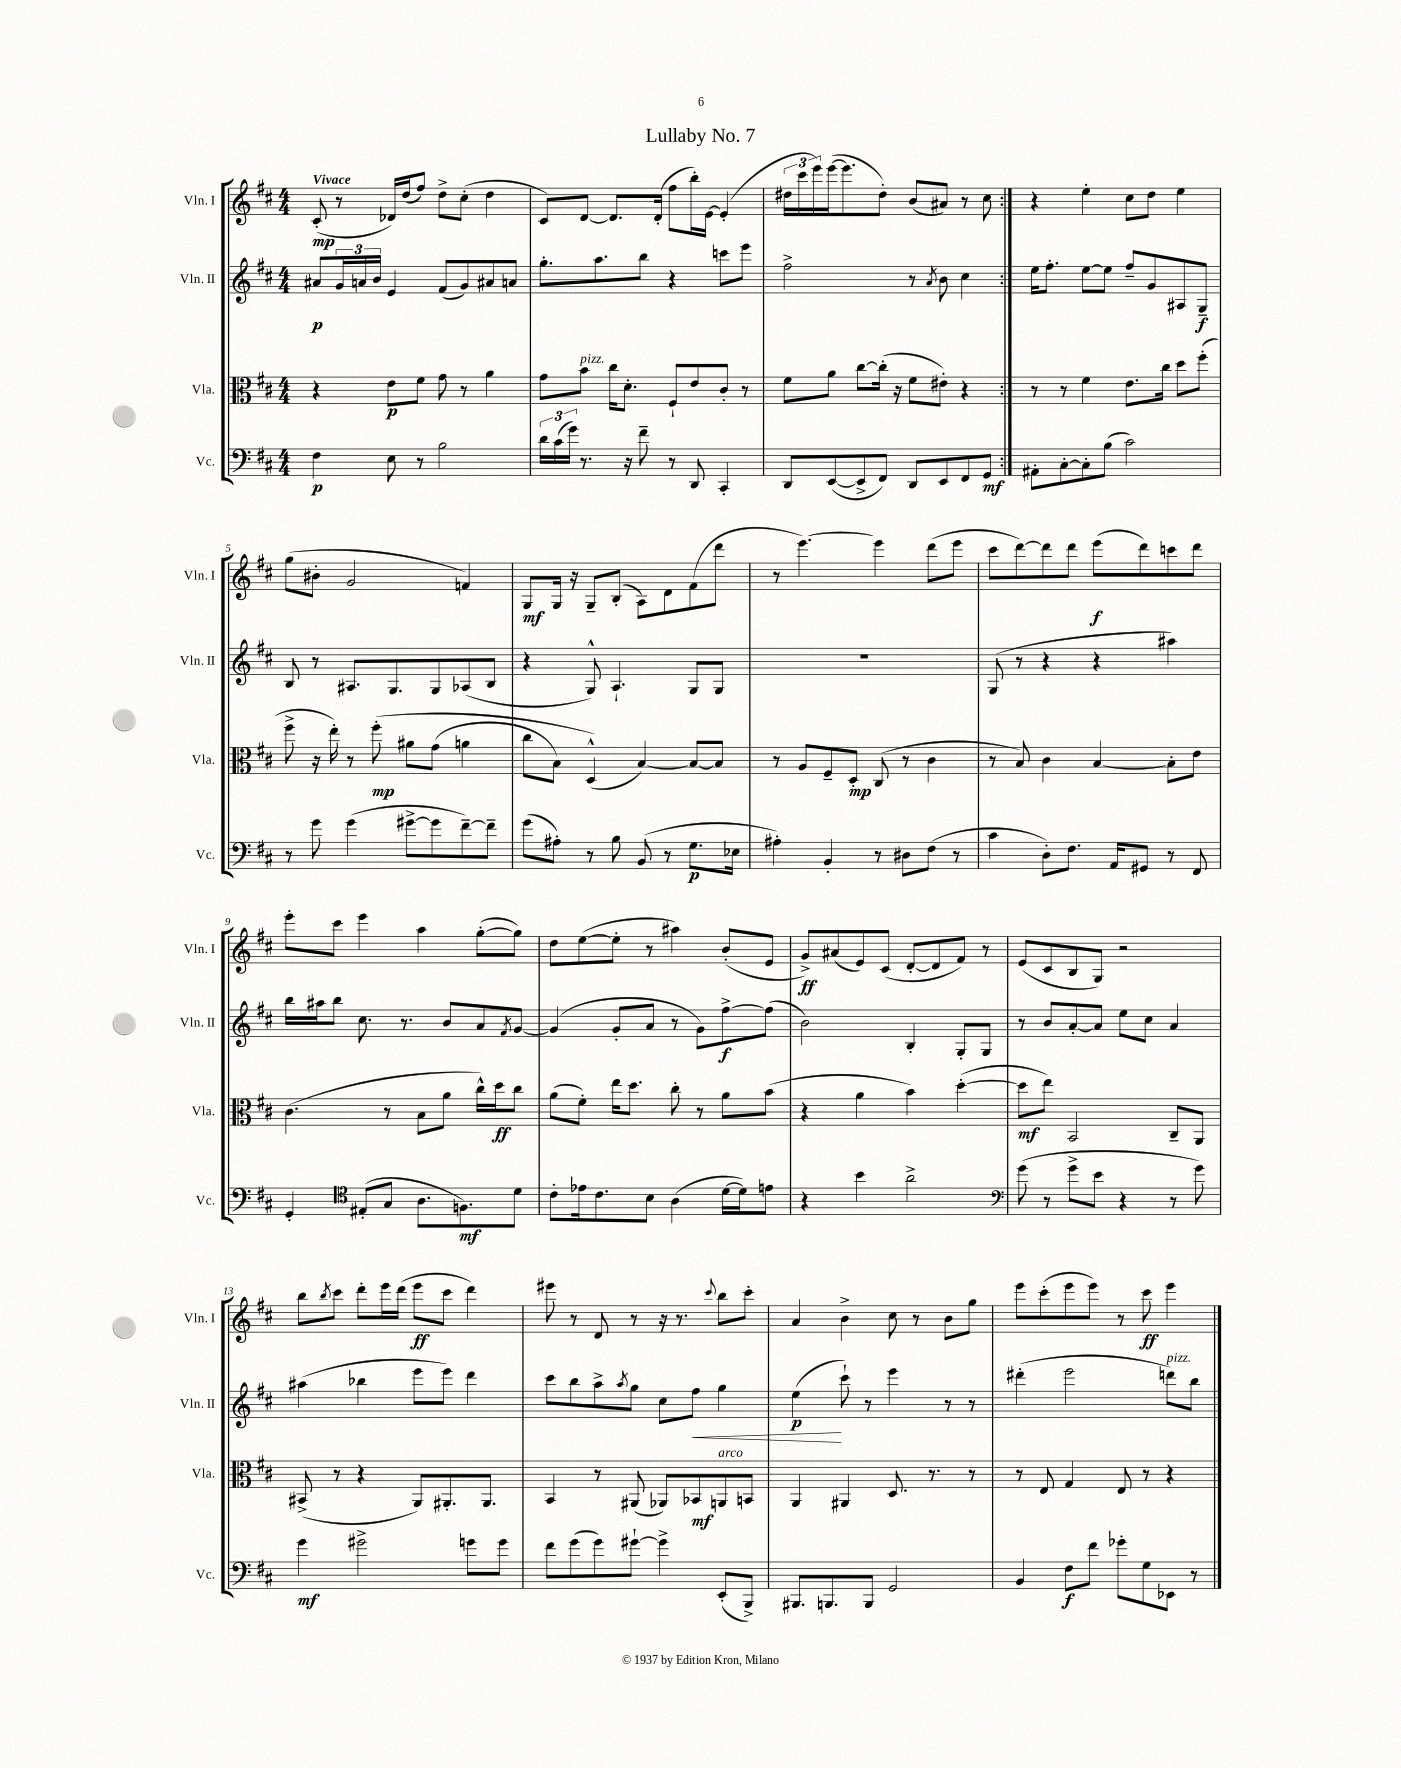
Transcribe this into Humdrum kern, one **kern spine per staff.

**kern	**kern	**kern	**kern
*staff4	*staff3	*staff2	*staff1
*clefF4	*clefC3	*clefG2	*clefG2
*k[f#c#]	*k[f#c#]	*k[f#c#]	*k[f#c#]
*M4/4	*M4/4	*M4/4	*M4/4
4F#	4r	8a#	(8c#'
.	.	24g	8r
.	.	24a	.
.	.	24b	.
8E	8e	4e	16d-)
.	.	.	(16dd
8r	8f#	.	8ff#)
2B	8g	(8f#	8dd^
.	8r	8g)	(8cc#'
.	4a	8a#	4dd
.	.	8a	.
=	=	=	=
24d	8g	8.gg'	8c#)
(24c#	.	.	.
24g)	.	.	.
8.r	8b	.	[8d
.	.	8.aa	.
.	16cc#	.	8.d]
16r	8.d'	.	.
8f#~	.	8bb	.
.	.	.	(16d'
8r	8F#`	4r	8ff#
8DD	8e	.	16bb')
.	.	.	[16e
4CC#'	8c#'	8ccc	(4e']
.	8r	8eee	.
=	=	=	=
8DD	8f#	2ff#^	24dd#
.	.	.	24ccc#
.	.	.	24eee)
([8EE	8a	.	([16eee
.	.	.	8.eee]
8EE^]	[8cc#	.	.
8FF#)	(16cc#']	.	8dd#')
.	16r	.	.
8DD	8f#	8r	(8b
.	.	8qa	.
8EE	8e#')	8b	8a#)
8FF#	4r	4cc#	8r
8GG	.	.	8cc#
=:|!	=:|!	=:|!	=:|!
8AA#'	8r	16ee	4r
.	.	8.ff#'	.
[8C#'	8r	.	.
8C#']	4f#	[8ee	4ee'
(8B	.	8ee]	.
2c#)	8.e	8ff#~	8cc#
.	.	8g	8dd
.	16cc#	.	.
.	8dd	8A#	4ee
.	(8ff#'	8G~	.
=	=	=	=
8r	8ff#^	8B	(8gg
8g	16r	8r	8b#'
.	16ee')	.	.
(4g	8r	8.A#	2g
.	&(8ff#'	.	.
.	.	8.G	.
[8g#^	8a#	.	.
8g#]	(8g	8G	.
[8f#~)	4a	(8A-	4f)
8f#~]	.	8B	.
=	=	=	=
(8g	8cc#	4r	8G
8A#')	8B)	.	16G
.	.	.	16r
8r	(4D^^&)	8G^^)	8G~
8B	.	4.A`	(8B'
(8BB	[4B)	.	8A)
8r	.	.	8d
8.G	8B_	8G	(8f#
.	8B]	8G	8ddd
16E-	.	.	.
=	=	=	=
4A#')	8r	1r	8r
.	8A	.	[4.eee)
4BB'	8F#~	.	.
.	8D'	.	.
8r	(8C#	.	4eee]
8D#	8r	.	.
(8F#	4c#	.	(8ddd
8r	.	.	8eee
=	=	=	=
4c#	8r	(8G	8ccc#
.	8B)	8r	[8ddd)
8D')	4c#	4r	8ddd]
8.F#	.	.	8ddd
.	[4B	4r	(8eee
16AA	.	.	.
8GG#	.	.	8ddd)
8r	8B']	4aa#)	8ccc
8FF#	8e	.	8ddd
=	=	=	=
4GG'	(4.c#	16bb	8eee'
.	.	16aa#	.
.	.	8bb	8ccc#
*clefC4	*	*	*
(8E#'	.	8.cc#	4eee
8G	8r	.	.
.	.	8.r	.
8.A	8B	.	4aa
.	8a	8b	.
8.F)	.	.	.
.	16cc#^^)	8a	([8gg'
.	16dd	.	.
.	.	8qf#	.
8d	8cc#	[8g	8gg])
=	=	=	=
8c#'	(8a	(4g]	8dd
16e-	8f#')	.	([8ee
8.c#	.	.	.
.	16ee	8g'	8ee']
.	8.dd	.	.
8B	.	8a	8r
(4A	8cc#'	8r	4aa#)
.	8r	8g)	.
[16d	8a	[8ff#^	(8b'
16d])	.	.	.
8e	(8b	(8ff#]	8e
=	=	=	=
4r	4r	2b)	8g^)
.	.	.	(8a#
4b	4a	.	8e)
.	.	.	(8c#
2a^	4b)	4B'	[8d'
.	.	.	8d]
.	([4dd'	8G'	8f#)
.	.	8G	8r
=	=	=	=
*clefF4	*	*	*
(8g	8dd]	8r	(8e
8r	8ee)	8b	8c#
8g^	2BB	[8a'	8B
8e	.	8a]	8G)
4r	.	8ee	2r
.	.	8cc#	.
8r	8C#~	4a	.
8g)	8AA	.	.
=	=	=	=
4g	(8BB#^	(4aa#	8bb
.	.	.	8qbb
.	8r	.	8ccc#
2g#^	4r	4bb-	8ddd'
.	.	.	16eee
.	.	.	(16ddd
.	8AA)	8eee	8eee
.	8.AA#'	8eee)	8ccc#
8g	.	4ddd	4ddd)
.	8.AA#	.	.
8g	.	.	.
=	=	=	=
8f#	4BB	8ccc#	8eee#
(8g	.	8bb	8r
8g)	8r	8aa^	8d
.	.	8qaa	.
[8g#`	(8AA#	8gg	8r
4g#^]	8AA-)	8cc#	16r
.	.	.	8.r
.	8BB-	8ff#	.
.	.	.	8qqccc#
(8EE'	8AA	4gg	8bb
8BBB^)	8BB	.	8ccc#'
=	=	=	=
8.BBB#	4AA	(4ee	4a
8.BBB	.	.	.
.	4AA#	8ccc#`)	4b^
8BBB	.	8r	.
2GG	8.D	4eee	8cc#
.	.	.	8r
.	8.r	.	.
.	.	8r	8b
.	8r	8r	8gg
=	=	=	=
4BB	8r	(4ddd#'	8eee
.	8E	.	(8ccc#'
8F#	4G	2eee	8eee
8f#	.	.	8eee)
8g-'	8E	.	8r
8G	8r	.	8ccc#
8EE-	4r	8ddd)	4eee
8r	.	8bb	.
==	==	==	==
*-	*-	*-	*-
